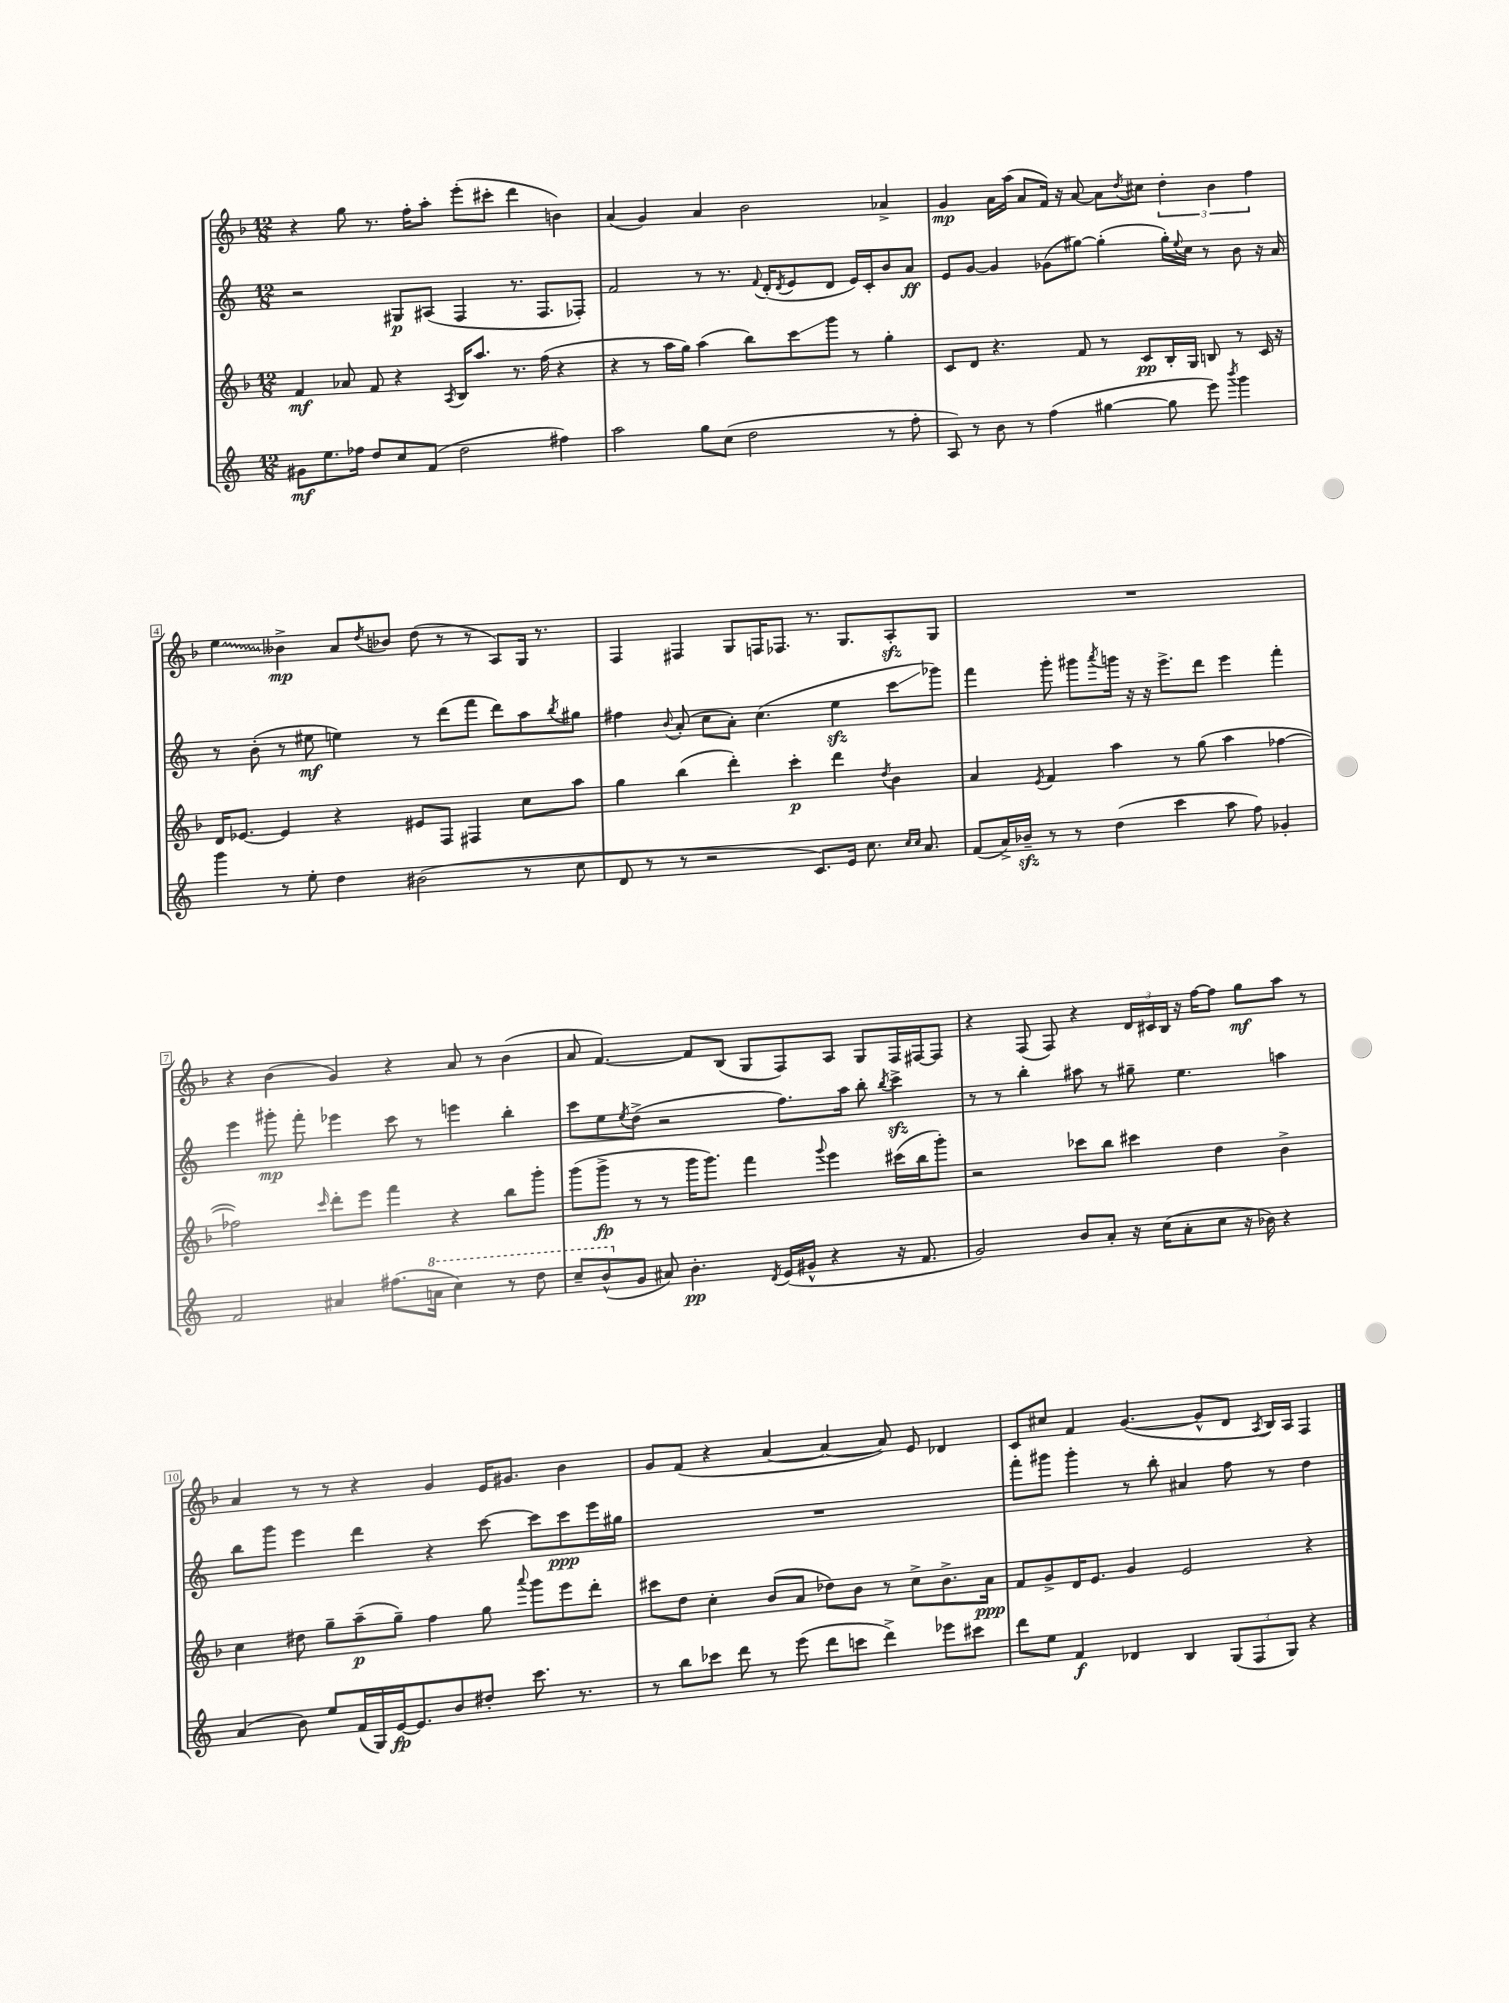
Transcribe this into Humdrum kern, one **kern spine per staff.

**kern	**kern	**kern	**kern
*staff4	*staff3	*staff2	*staff1
*clefG2	*clefG2	*clefG2	*clefG2
*k[]	*k[b-]	*k[]	*k[b-]
*M12/8	*M12/8	*M12/8	*M12/8
8g#\L	4f/	2r	4r
8.ee\	.	.	.
.	8a-/	.	8gg\
16ff-\Jk	.	.	.
8dd/L	8f/	.	8.r
8cc/	4r	8G#/L	.
.	.	.	16ff'\LK
(8f/J	.	(8A#/J	8aa'\J
.	8qA/	.	.
2dd\	16B-/LK	4F/	(8eee'\L
.	8.aa/J	.	.
.	.	.	8ccc#'\J
.	8.r	8.r	4ddd\
.	(16ff\	8.F/L	.
4ff#\)	4r	.	4b\)
.	.	8F-'/J)	.
=	=	=	=
2aa\	4r	2f/	(4a/
.	8r	.	4g/)
.	16aa\LL	.	.
.	16gg\JJ)	.	.
8gg\L	(4aa\	8r	4a/
(8cc\J	.	8.r	.
2dd\	8bb-\L)	.	2b-\
.	.	8qqf/	.
.	.	(16d'/LK	.
.	.	8qd/	.
.	8ccc\	8e/	.
.	8ggg\J	8d/J	.
.	8r	16e/LL)	.
.	.	16c'/J	.
8r	4gg'\	8b/	4a-^/
8ff'\	.	8a/J	.
=	=	=	=
8A/)	8c/L	8e/L	4g/
8r	8d/J	[8g/J	.
8b\	4.r	4g/]	16a\LL
.	.	.	(16aa\JJ
8r	.	.	8a/L
(4ff\	.	(8g-\L	16f/Jk)
.	.	.	16r
.	8f/	[8gg#\J)	[8a/
[4gg#\	8r	(4gg#'\]	8a\]L
.	.	.	8qdd/
.	8c/L	.	8cc#\J
8gg#\]	16B-'/L	16gg#'\LL)	6dd'\
.	.	8qqee/	.
.	16G/JJ	16cc\JJ	.
8eee\)	8B/	8r	.
.	.	.	6b-\
8qbbb/	.	.	.
4ggg\	8r	8b\	.
.	.	.	6ff\
.	16c/	16r	.
.	16r	16a/	.
=	=	=	=
4ggg\	16d/LK	8r	4ee\
.	[8.e-/J	.	.
.	.	(8b'\	.
8r	4e-/]	8r	4b--^\
8ee'\	.	8ee#\	.
4dd\	4r	4ee\)	8a/L
.	.	.	8qdd/
.	.	.	8b-/J
(2b#\	8e#/L	8r	(8dd\
.	8F/J	(8ddd\L	8r
.	4F#/	8fff\J	8r
.	.	8ddd\L)	8A/L)
8r	8cc\L	8aa\	16G/Jk
.	.	.	8.r
.	.	8qbb/	.
8cc\	8aa\J	8gg#\J	.
=	=	=	=
8d/	4gg\	4ff#\	4F/
8r	.	.	.
.	.	8qqb/	.
8r	(4bb-\	(8a'/	4F#/
2r	.	8cc\L	.
.	4ddd'\)	8a'\J)	8G/L
.	.	(4.cc\	16F/K
.	.	.	8.F-/J
.	4ccc'\	.	.
8.c/L)	.	.	8.r
.	4ddd\	4ee\	.
16e/Jk	.	.	8.G/L
8.cc\	.	.	.
.	8qdd/	.	.
.	4b-\	8ccc\L	8A'/
16qqcc/LL	.	.	.
16qqcc/JJ	.	.	.
8.a/	.	.	.
.	.	8ggg-\J)	8G/J
=	=	=	=
(8f/L	4a/	4fff\	1.r
16a^/L)	.	.	.
16b-~/JJ	.	.	.
.	8qe/	.	.
8r	4f/	8ggg'\	.
8r	.	8ggg#\L	.
.	.	8qaaa/	.
(4dd\	4aa\	16ggg\Jk	.
.	.	16r	.
.	.	16r	.
.	.	8.eee^\L	.
4ccc\	8r	.	.
.	(8gg\	8ddd\J	.
8aa\	4aa\	4eee\	.
8ff\)	.	.	.
4g-'/	[4ff-\	4fff'\	.
=	=	=	=
2f/	2ff-\])	4eee\	4r
.	.	8ggg#'\	(4b-\
.	.	8fff'\	.
.	16qqccc/	.	.
4a#/	8ddd'\L	4eee-\	4g/)
.	8eee\J	.	.
(8.ff#\L	4fff\	8ccc\	4r
.	.	8r	.
16aa\Jk	.	.	.
4ccc\)	4r	4eee\	8a/
.	.	.	8r
8r	8bb-\L	4bb'\	(4b-\
8ddd\	8ggg'\J	.	.
=	=	=	=
8ccc~/L	(8ggg\L	8ccc\L	8a/
(8bb^^/	8ggg^\J	8ee\	[4.f/)
.	.	8qee/	.
8g/J	8r	(8dd^\J	.
8a#/)	8r	2r	.
4.b'\	16ggg\LK	.	8f/]L
.	8.ggg\J)	.	.
.	.	.	(8B-/J
.	4fff\	.	8G/L
8qd/	.	.	.
(16e/LL	.	8.ff\L)	8F/)
16g#^^/JJ	.	.	.
.	8qqggg/	.	.
4r	4eee\	.	8A/J
.	.	16aa\Jk	.
.	.	8bb'\	8G/L
.	.	8qbb/	.
16r	(16ccc#\LL	4ccc^\	16F/L
8.f/	16bb-\J	.	[16F#/J
.	8ggg'\J)	.	8F#/]J
=	=	=	=
2g/)	2r	8r	4r
.	.	8r	.
.	.	4bb'\	(8F/
.	.	.	8F/)
8b/L	8ccc-\L	8aa#\	4r
8a'/J	8bb-\J	8r	.
16r	4ccc#\	8gg#~\	24d/LL
.	.	.	24c#/
(16cc\LK	.	.	.
.	.	.	24B-/JJ
8a'\	.	4.ee\	16r
.	.	.	[16ff\LK
8cc\J	4dd\	.	8ff\]J
16r	.	.	8gg\L
16b-\)	.	.	.
4r	4b-^\	4aa\	8aa\J
.	.	.	8r
=	=	=	=
(4a/	4cc\	8bb\L	4a/
.	.	8ggg\J	.
8b\)	8dd#\	4eee\	8r
8ee/L	8gg~\L	.	8r
(16f/L	(8aa~\	4ddd\	4r
16G/)	.	.	.
[16e/J	8gg~\J)	.	.
8.e/]	.	.	.
.	4ff\	4r	4g/
8b/	.	.	.
8dd#'/J	8gg\	[8ccc\	16e/LK
.	.	.	8.g#/J
.	8qqaaa/	.	.
8.ccc\	8ggg\L	8ccc\]L	.
.	8eee\	8ccc\	4b-\
8.r	.	.	.
.	8ddd'\J	16eee\L	.
.	.	16gg#\JJ	.
=	=	=	=
8r	8ccc#\L	1.r	8g/L
8bb\L	8dd\J	.	(8f/J
8ccc-\J	4cc'\	.	4r
8ddd\	.	.	.
8r	(8b-/L	.	[4a/
(8eee\	8a/J	.	.
8ddd\L	8dd-\L)	.	4a/_
8ccc\J	8b-\J	.	.
4ddd^\)	8r	.	8a/])
.	8cc^\L	.	8e/
8eee-\L	8.b-^\	.	4d-/
8ccc#\J	.	.	.
.	16a\Jk	.	.
=	=	=	=
8ddd\L	8f/L	8fff'\L	8c/L
8ee\J	8g^/	8ggg#\J	8cc#/J
4f/	16d/K	4ggg#'\	4f/
.	8.e/J	.	.
4d-/	4g/	8r	([4.g/
.	.	8bb'\	.
4B/	2e/	4a#/	.
.	.	.	8g^^/]L
(12G/L	.	8ff\	8d/J
12F/	.	.	.
.	.	.	8qA/
.	.	8r	16B-/LL)
12G/J)	.	.	.
.	.	.	16A/JJ
4r	4r	4dd\	4F/
==	==	==	==
*-	*-	*-	*-
